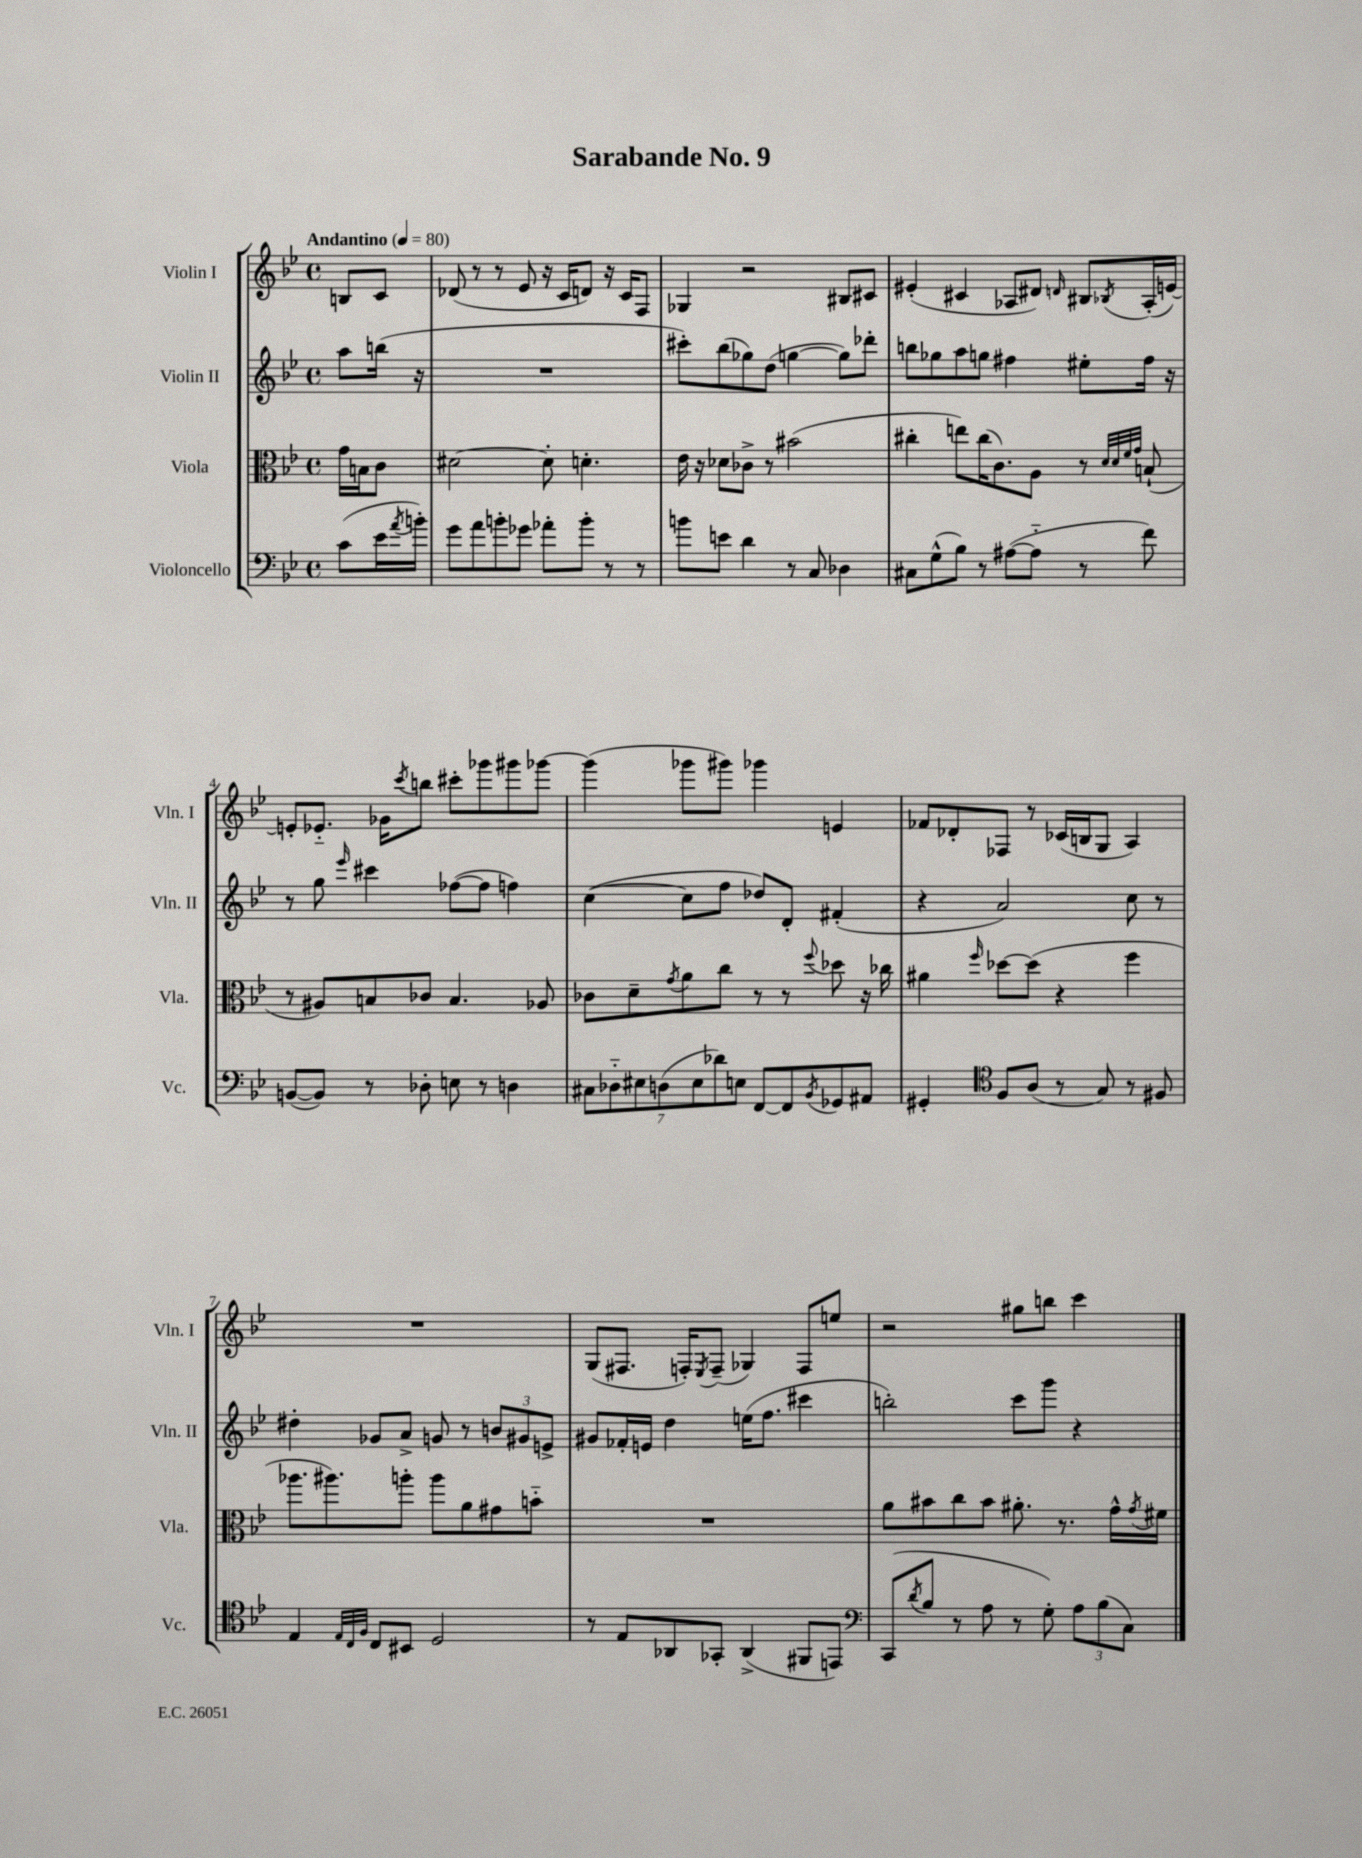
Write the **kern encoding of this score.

**kern	**kern	**kern	**kern
*staff4	*staff3	*staff2	*staff1
*clefF4	*clefC3	*clefG2	*clefG2
*k[b-e-]	*k[b-e-]	*k[b-e-]	*k[b-e-]
*M4/4	*M4/4	*M4/4	*M4/4
*met(c)	*met(c)	*met(c)	*met(c)
*MM80	*MM80	*MM80	*MM80
(8c	16g	8aa	8B
.	16B	.	.
16e-	8c	(16bb	8c
8qa	.	.	.
16b')	.	16r	.
=	=	=	=
8g	[2d#	1r	(8d-
8a	.	.	8r
8b'	.	.	8r
8g-	.	.	8e-
8a-'	8d#']	.	16r
.	.	.	16c
8b'	4.d'	.	8d)
8r	.	.	16r
.	.	.	16c
8r	.	.	8F
=	=	=	=
8b	16e-	8ccc#')	4G-
.	16r	.	.
8e	8d-	(8bb-	.
4d	8c-^	8gg-)	2r
.	8r	(8dd	.
8r	(2b#	[4gg	.
8C	.	.	.
4D-	.	8gg])	8B#
.	.	8ddd-'	8c#
=	=	=	=
8C#	4cc#'	8bb	(4e#'
(8G^^	.	8gg-	.
8B-)	8ee)	8aa	4c#
8r	(16cc#	8gg	.
.	8.c)	.	.
([8A#	.	4ff#	8A-
8A#'~]	8A	.	8d#)
.	.	.	16qqd
8r	8r	8ee#'	8B#
.	32qqd	.	.
.	32qqd	.	.
.	32qqf	.	.
.	32qqg	.	8qB-
8f)	(8B`	16ff#	(16A-'
.	.	16r	[16e)
=	=	=	=
([8BB	8r	8r	8e']
8BB])	8A#)	8gg	8.e-'~
.	.	16qqeee-	.
8r	8B	4ccc#	.
.	.	.	16g-
.	.	.	8qccc
8D-'	8c-	.	8bb
8E	4.B	([8ff-	8ccc#'
8r	.	8ff-]	8ggg-
4D	.	4ff)	8ggg#
.	8A-	.	[8ggg-
=	=	=	=
14C#	8c-	([4cc	(4ggg-]
14D-'~	.	.	.
.	8d~	.	.
14E#	.	.	.
(14D	.	.	.
.	8qg	.	.
.	8a	8cc]	8ggg-
14E#	.	.	.
14d-)	.	.	.
.	8cc	8ff	8ggg#)
14E	.	.	.
[8FF	8r	8dd-)	4ggg-
8FF]	8r	8d'	.
8qBB-	8qqff	.	.
8GG-	8dd-	(4f#'	4e
8AA#	16r	.	.
.	16cc-	.	.
=	=	=	=
4GG#'	4a#	4r	8f-
.	.	.	8d-'
*clefC4	*	*	*
.	16qqff	.	.
8F	[8dd-	2a)	8F-
(8A	(8dd-]	.	8r
8r	4r	.	(16c-
.	.	.	16B
8G)	.	.	8G
8r	4ff	8cc	4A)
8F#	.	8r	.
=	=	=	=
4E-	8.aa-	4dd#'	1r
.	8.aa#)	.	.
32qqE-	.	.	.
32qqC	.	.	.
32qqF	.	.	.
8C	.	8g-	.
8BB#	8aa'	8a^	.
2D	8aa	8g	.
.	8a	8r	.
.	8g#	12b	.
.	.	12g#	.
.	8b'~	.	.
.	.	12e^	.
=	=	=	=
8r	1r	8g#	(8G
8E-	.	16f-'	8.F#
.	.	16e	.
8AA-	.	4dd	.
.	.	.	16F')
.	.	.	8qE-
8GG-'	.	.	(8F~
(4AA-^	.	(16ee	4G-)
.	.	8.ff	.
8FF#	.	4ccc#	8F
8EE)	.	.	8ee
=	=	=	=
*clefF4	*	*	*
(8CC	8a	2bb')	2r
8qd	.	.	.
8B-	8b#	.	.
8r	8cc	.	.
8A	8b#	.	.
8r	8.a#'	8ccc	8gg#
8G')	.	8ggg	8bb
.	8.r	.	.
12A	.	4r	4ccc
(12B-	.	.	.
.	16g^^	.	.
12C)	.	.	.
.	8qg	.	.
.	16f#	.	.
==	==	==	==
*-	*-	*-	*-
